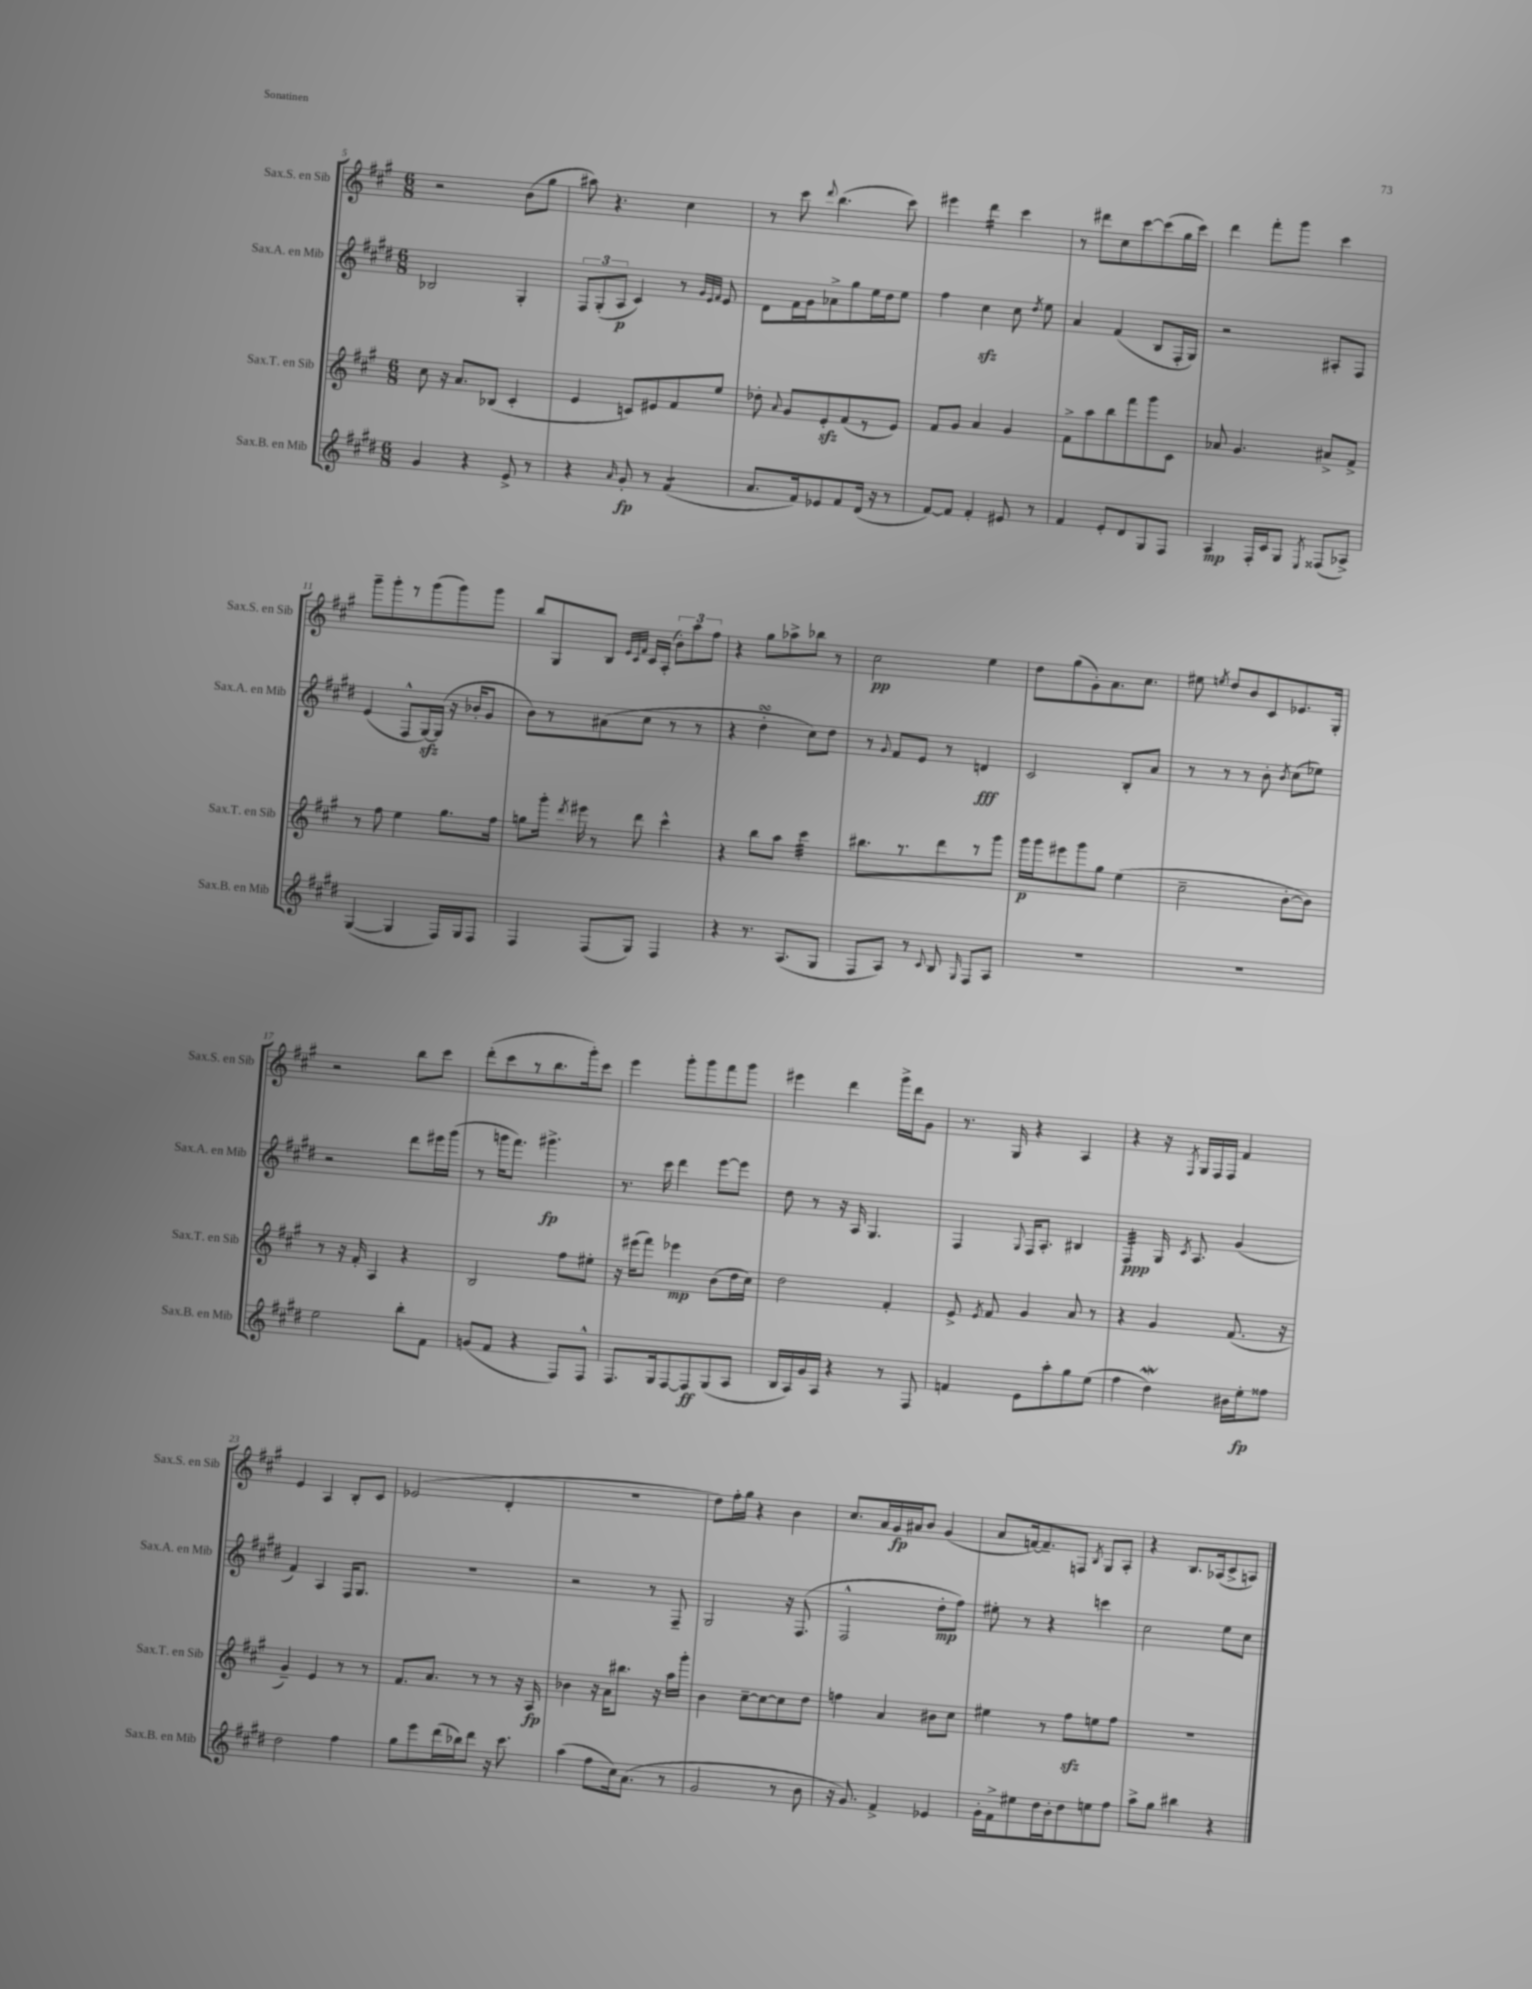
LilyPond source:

<<
\new StaffGroup <<
\new Staff = "s0" \with { instrumentName = "Sax.S. en Sib" shortInstrumentName = "Sax.S. en Sib" } {
    \clef treble \key a \major \numericTimeSignature \time 6/8
    \autoBeamOff r2 b'8[( gis''8] |
    ais''8) r4. cis''4 |
    r8 cis'''8 \appoggiatura { d'''8 } b''4.( cis'''8) |
    eis'''4 d'''4:16 cis'''4 |
    r8 dis'''8[ cis''8 cis'''8~ cis'''8( gis''16 cis'''16]) |
    d'''4 fis'''8[-. gis'''8] cis'''4 |
    gis'''8[-- gis'''8-. r8 gis'''8( gis'''8) gis'''8] |
    b''8[ gis8 b8] \grace { e'32[ cis'32 fis'32] } cis'16[ a16]-.( \tuplet 3/2 { b'8[-.) a''8 fis''8] } |
    r4 gis''8[ aes''8-> bes''8] r8 |
    cis''2\pp e''4 |
    d''8[ gis''8( gis'8-.) a'8. cis''8.] |
    eis''8 \acciaccatura { e''8 } d''8[ b'8 cis'8 ees'8. gis16]-. |
    r2 b''8[ cis'''8] |
    d'''8[-.( cis'''8 r8 b''8. gis'''16-.) cis'''8] |
    e'''4 gis'''8[-. gis'''8 fis'''8 gis'''8] |
    eis'''4 d'''4 gis'''16[-> d'''16 gis'8] |
    r8. gis16 r4 a4 |
    r4 r16 \acciaccatura { fis8 } gis16[ fis16 fis16] fis'4 |
    e'4 a4 b8[-. cis'8] |
    ees'2( d'4-. |
    R2. |
    d''8[) fis''16-. gis''16] r4 b'4 |
    cis''8.[ a'16 gis'16\fp ais'16 b'8] gis'4( |
    a'8[ f'16~) f'8.-- f8] \acciaccatura { b8 } gis8[ a8]-. |
    r4 b8.[ aes16( cis'8-> a8]) \bar "|." |
}
\new Staff = "s1" \with { instrumentName = "Sax.A. en Mib" shortInstrumentName = "Sax.A. en Mib" } {
    \clef treble \key e \major \numericTimeSignature \time 6/8
    \autoBeamOff bes2 gis4-. |
    \tuplet 3/2 { fis8[ gis8-.( a8]\p } cis'4) r8 \grace { gis'32[ e'32 fis'32] } e'8 |
    dis'8[ fis'16 gis'16 aes'8-> gis''8 e''16 dis''16 e''8] |
    fis''4 cis''4\sfz cis''8 \acciaccatura { dis''8 } e''8 |
    a'4 fis'4( b8[ fis16-. gis16]) |
    r2 ais8[-. fis8] |
    e'4( fis8[-^ gis16~\sfz) gis16]( r16 bes'16[-. gis'8] |
    b'8[) r8 ais'8( cis''8] r8 r8 |
    r4 dis''4-.\turn cis''8[) dis''8] |
    r8 \appoggiatura { gis'8 } fis'8[ e'8] r8 d'4\fff |
    cis'2 b8[-. a'8] |
    r8 r8 r8 b'8-. \acciaccatura { b'8 } cis''8[( ees''8]) |
    r2 dis'''8[ eis'''16 gis'''16]( |
    r8 g'''16[ fis'''8.]) gis'''4.->\fp |
    r8. cis'''16 dis'''4 e'''8[~ e'''8] |
    dis''8 r8 r16 a16 gis4. |
    fis4 \appoggiatura { gis8 } fis16[ a8.]-. bis4 |
    fis4:32\ppp gis16 \acciaccatura { cis'8 } a8. gis'4( |
    fis'4) a4 fis16[ gis8.] |
    R2. |
    r2 r8 fis8-- |
    gis2 r16 fis8.( |
    fis2-^ dis''8[-.\mp fis''8]) |
    eis''8-. r8 r4 c'''4 |
    cis''2 e''8[ cis''8] \bar "|." |
}
\new Staff = "s2" \with { instrumentName = "Sax.T. en Sib" shortInstrumentName = "Sax.T. en Sib" } {
    \clef treble \key a \major \numericTimeSignature \time 6/8
    \autoBeamOff cis''8 r16 a'8.[ bes8]( cis'4-. |
    e'4 c'8[) eis'8 fis'8 e''8] |
    des''8-. \appoggiatura { a'8 } gis'8[ e'8-.\sfz fis'8( r8 e'8]) |
    fis'8[ gis'8] a'4 gis'4 |
    fis'8[-> a''8 b''8 fis'''8 gis'''8 cis'8] |
    aes'8 gis'4. ais'8[-> fis'8]-> |
    r8 fis''8 e''4 gis''8.[ fis''16] |
    g''8[ gis'''16]-. \acciaccatura { d'''8 } eis'''16 r8 d'''8 cis'''4-^ |
    r4 b''8[ a''8] cis'''4:32 |
    bis''8.[ r8. d'''8 r8 gis'''8] |
    gis'''16[\p gis'''16 eis'''8 gis'''8 gis''8] e''4( |
    cis''2-- b'8[~-. b'8]) |
    r8 r16 fis'16-. a4 r4 |
    b2 fis''8[ eis''8]-. |
    r16 eis'''16[( fis'''8]) ees'''4\mp b'8[( d''16 cis''16]) |
    d''2 fis'4-. |
    e'8-> \acciaccatura { e'8 } fis'8 gis'4 a'8 r8 |
    r4 gis'4 fis'8.( r16 |
    gis'4--) e'4 r8 r8 |
    fis'8.[ a'8.] r8 r8 r16 a16\fp |
    bes'4 r16 a'16[ bis''8.] r16 a''16[ gis'''16]-. |
    b'4 cis''8[~-- cis''8~ cis''8 d''8] |
    f''4 a'4 bis'8[ cis''8] |
    eis''4 r8 fis''8[\sfz e''8 fis''8] |
    R2. \bar "|." |
}
\new Staff = "s3" \with { instrumentName = "Sax.B. en Mib" shortInstrumentName = "Sax.B. en Mib" } {
    \clef treble \key e \major \numericTimeSignature \time 6/8
    \autoBeamOff gis'4 r4 e'8-> r8 |
    r4 \grace { a'16 } gis'8-.\fp r8 fis'4:8( |
    a'8.[ fis'16) ees'8 fis'8 dis'16]( r16 r8 |
    fis'8[~) fis'8] fis'4-. eis'8 r8 |
    fis'4 e'8[-. dis'8 gis8 fis8] |
    a4\mp fis16[-. cis'16 gis8] \acciaccatura { e8 } fisis8[( aes8]->) |
    gis4~( gis4 fis16[) gis16 fis8] |
    fis4 fis8[( gis8]) fis4 |
    r4 r8. a8.[( gis8] |
    fis8[ a8]) r8 \appoggiatura { cis'8 } b8 \grace { gis16 } fis8[ a8] |
    R2. |
    R2. |
    e''2 b''8[-. fis'8] |
    g'8[( fis'8] r4 fis8[) fis8]-^ |
    fis8.[ gis16 fis8~ fis8\ff gis8( a8] |
    b16[ a16) gis'16 a16] r4 r8 fis8 |
    f'4 e'8[ a''8-. gis''8 e''8]( |
    fis''4 dis''4\mordent) bis'16[ e''16-.\fp fisis''8] |
    dis''2 fis''4 |
    gis''8[ e'''8 dis'''16( bes''16) dis'''8] r16 cis'''8. |
    a''4( fis''8[ cis''16) a'8.]( r8 |
    gis'2 r8 b'8 |
    r16 gis'8.) fis'4-> ees'4 |
    gis'16[-. fis'16-> eis''8 dis''16 b'16-. dis''8 e''8 fis''8] |
    a''8[-> gis''8] bis''4 r4 \bar "|." |
}
>>
>>
\layout { \context { \Score currentBarNumber = #5 } }
